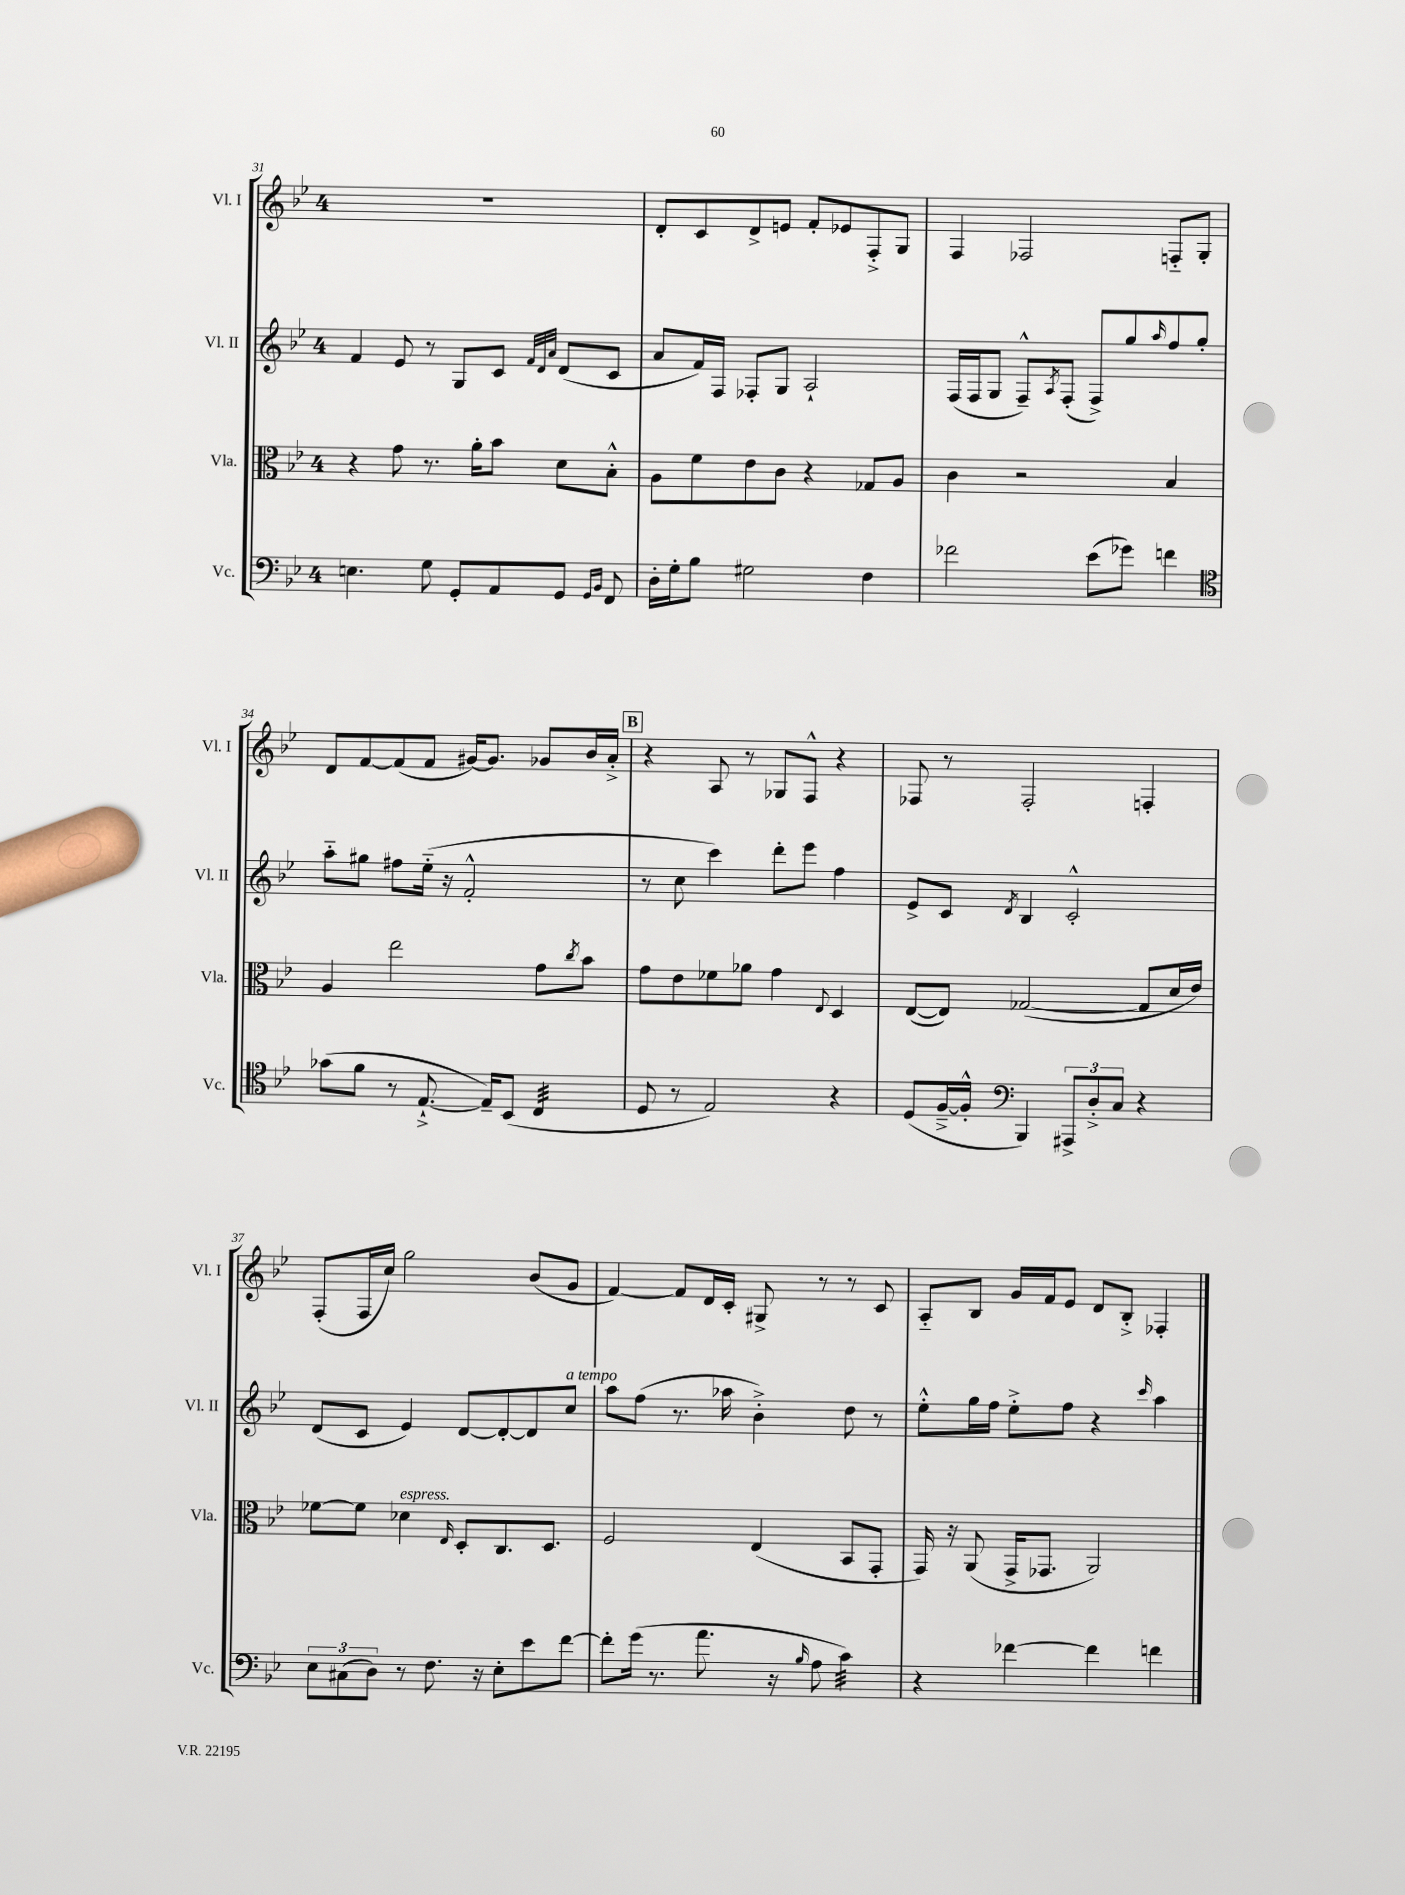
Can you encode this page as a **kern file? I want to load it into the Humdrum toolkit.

**kern	**kern	**kern	**kern
*staff4	*staff3	*staff2	*staff1
*clefF4	*clefC3	*clefG2	*clefG2
*k[b-e-]	*k[b-e-]	*k[b-e-]	*k[b-e-]
*M4/4	*M4/4	*M4/4	*M4/4
4.E	4r	4f	1r
.	8g	8e-	.
8G	8.r	8r	.
8GG'	.	8G	.
.	16a'	.	.
8AA	8b-	8c	.
.	.	32qqf	.
.	.	32qqd	.
.	.	32qqa	.
8GG	8d	(8d	.
16qqGG	.	.	.
16qqBB-	.	.	.
8FF	8B-'^^	8c	.
=	=	=	=
16D'	8A	8a	8d'
16G'	.	.	.
8B-	8f	16f)	8c
.	.	16F	.
2G#	8e-	8F-'	8d^
.	8c	8G	8e
.	4r	2A`	8f'
.	.	.	8e-
4F	8G-	.	8F'^
.	8A	.	8G
=	=	=	=
2f-	4c	(16F	4F
.	.	16F	.
.	.	8G	.
.	2r	8F~^^)	2F-
.	.	8qA	.
.	.	(8F'	.
(8e-	.	8F^)	.
8g-)	.	8gg	.
.	.	16qqaa	.
4f	4B-	8ff	8F'~
.	.	8gg'	8G'
=	=	=	=
*clefC4	*	*	*
(8g-	4A	8aa'~	8d
8f	.	8gg#	[8f
8r	2ee-	8ff#	(8f]
[8.E-`^	.	(16ee-'~	8f
.	.	16r	.
.	.	2f'^^	[16g#)
16E-~])	.	.	8.g#]
(8BB-	.	.	.
4C	8g	.	8g-
.	8qcc	.	.
.	8b-	.	16b-
.	.	.	16a'^
=	=	=	=
8D	8g	8r	4r
8r	8e-	8cc	.
2E-)	8f-	4ccc)	8A
.	8a-	.	8r
.	4g	8ddd'	8G-
.	.	8eee-	8F^^
.	8qqE-	.	.
4r	4D	4ff	4r
=	=	=	=
(8D	([8E-	8e-^	8F-
[16F~^	8E-])	8c	8r
16F'^^]	.	.	.
*clefF4	*	*	*
.	.	8qd	.
4BBB-)	([2G-	4B-	2F-'
12AAA#^	.	2c'^^	.
12D'^	.	.	.
12C	.	.	.
4r	8G-]	.	4F'
.	16d	.	.
.	16e-)	.	.
=	=	=	=
12E-	[8f-	(8d	(8F'
(12C#	.	.	.
.	8f-]	8c	16F
12D)	.	.	.
.	.	.	16cc)
8r	4d-	4e-)	2gg
8.F	.	.	.
.	16qqE-	.	.
.	8D'	[8d	.
16r	.	.	.
8E-'	8.C	8d'_	.
8e-	.	8d]	(8b-
.	8.D	.	.
[8f	.	8cc	8g
=	=	=	=
8f']	2F	8aa	[4f)
(16g	.	(8ff	.
8.r	.	.	.
.	.	8.r	8f]
8.a	.	.	16d
.	.	16aa-	16c'
.	(4E-	4b-'^)	8G#^
16r	.	.	.
16qqB-	.	.	.
8A	.	.	8r
4c)	8BB-	8dd	8r
.	8GG'	8r	8c
=	=	=	=
4r	16GG)	8ee-'^^	8A'~
.	16r	.	.
.	(8AA	16gg	8B-
.	.	16ff	.
[4f-	16GG^	8ee-'^	16g
.	8.GG-	.	16f
.	.	8ff	8e-
4f-]	2AA)	4r	8d
.	.	.	8B-'^
.	.	16qqccc	.
4f	.	4aa	4F-'
==	==	==	==
*-	*-	*-	*-
